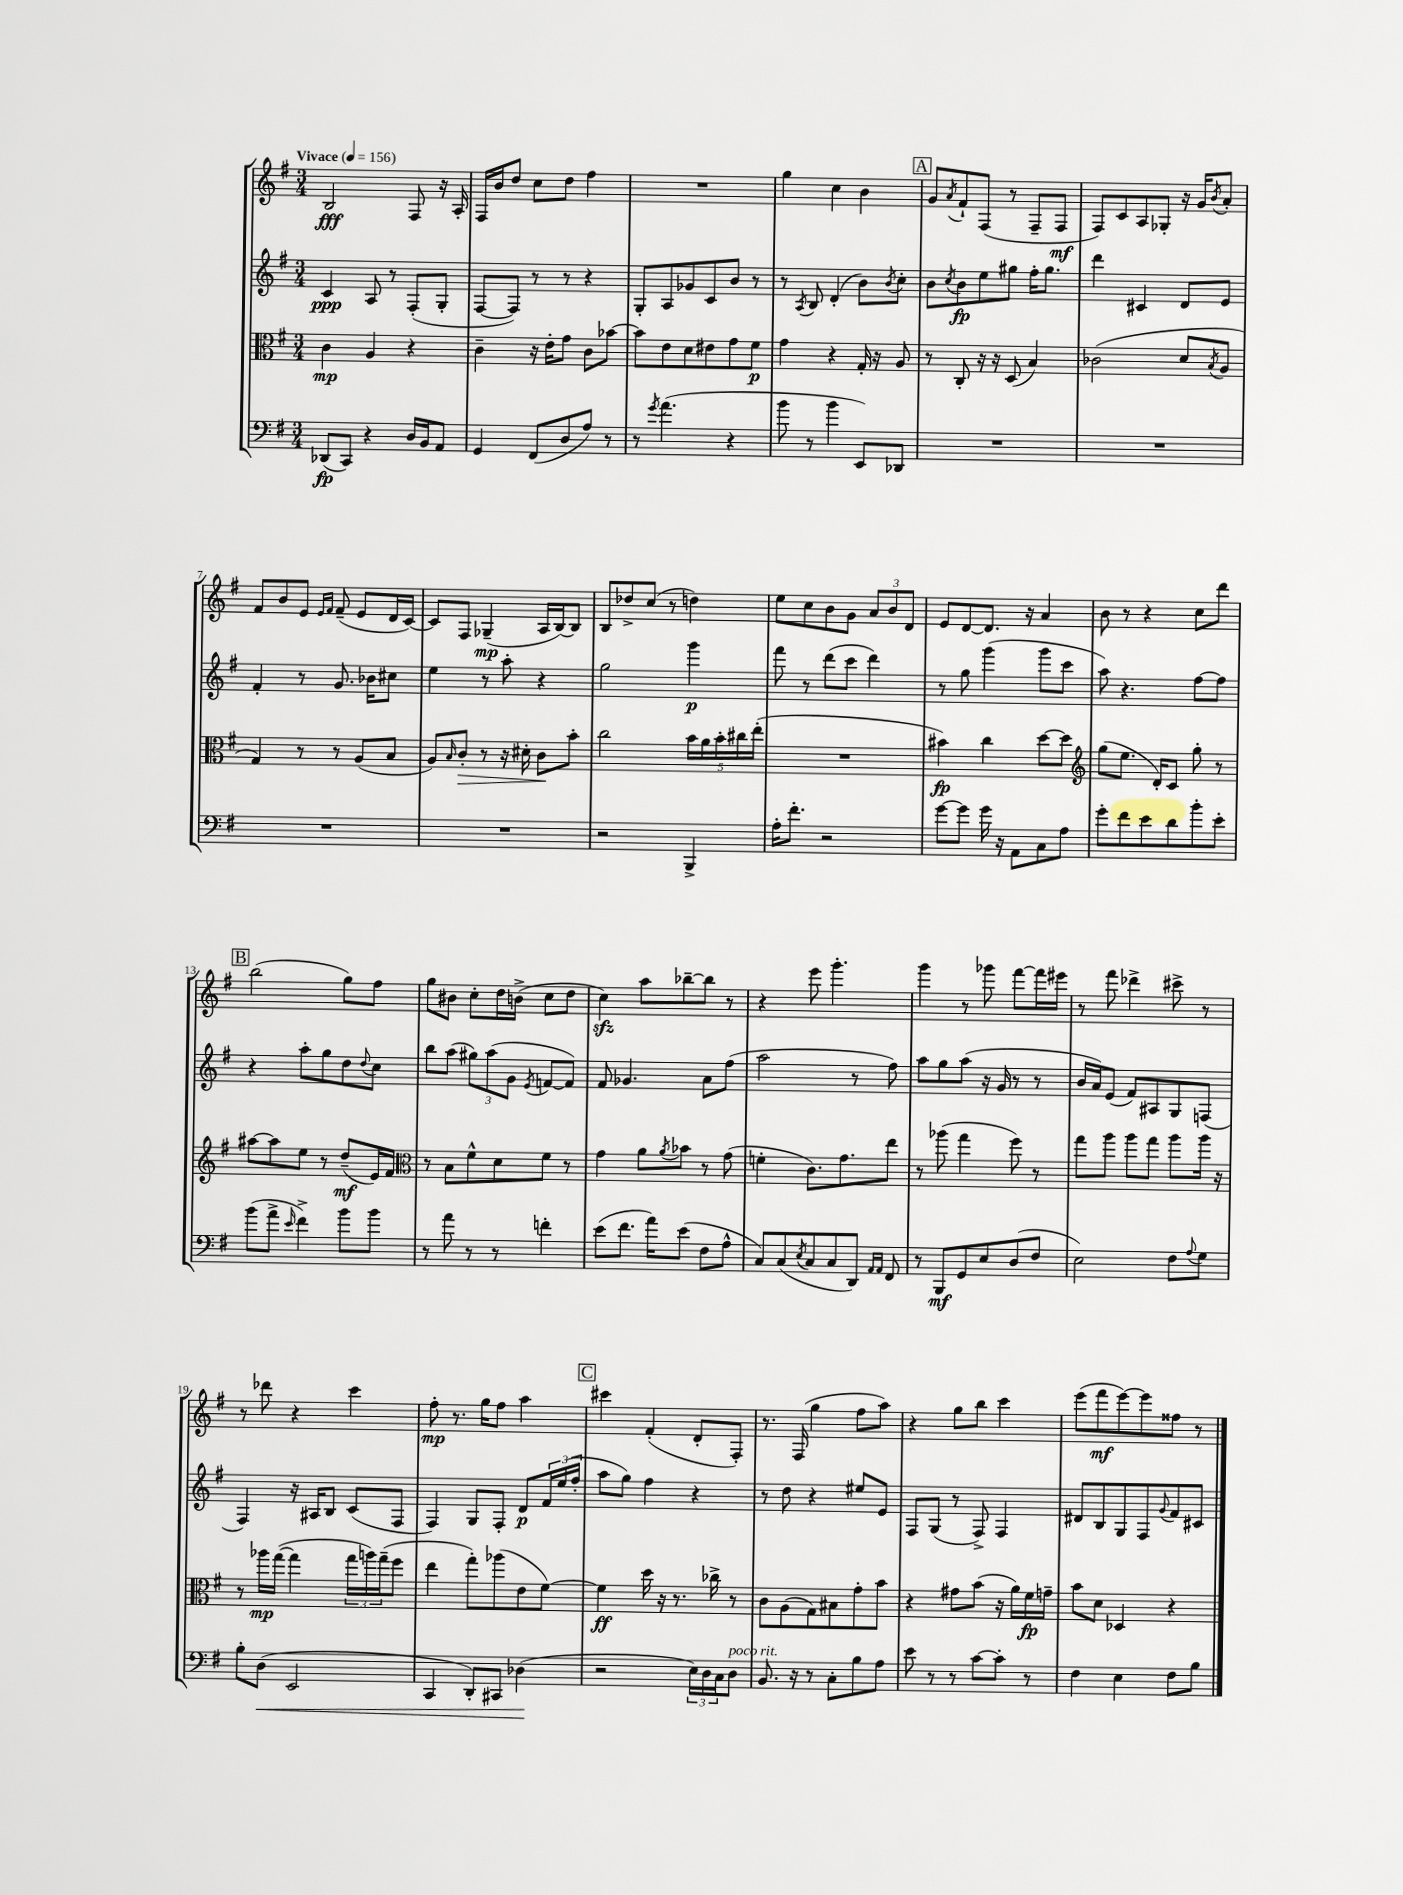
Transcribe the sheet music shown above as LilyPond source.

<<
\new StaffGroup <<
\new Staff = "s0" {
    \clef treble \key g \major \numericTimeSignature \time 3/4 \tempo "Vivace" 4 = 156
    b2\fff fis8 r16 a16-. |
    fis16 b'16 d''8 c''8 d''8 fis''4 |
    R2. |
    g''4 c''4 b'4 |
    \mark \markup { \box "A" } g'8 \acciaccatura { a'8 } fis'8-! fis8( r8 fis8-- fis8\mf |
    fis8) c'8 a8 ges8-. r16 g'16 \acciaccatura { b'8 } a'8-. |
    fis'8 b'8 e'8 \grace { e'16 fis'16 } fis'8--( e'8 d'16 c'16~) |
    c'8 fis8 ges4--\mp( a16 b16~) b8 |
    b8 des''8-> c''8( r8 d''4) |
    e''8 c''8 b'8 g'8 \tuplet 3/2 { a'8 b'8 d'8 } |
    e'8 d'8~ d'8. r16 a'4 |
    b'8 r8 r4 c''8 d'''8 |
    \mark \markup { \box "B" } b''2( g''8) fis''8 |
    g''8 bis'8 c''8-. d''16 b'16->( c''8 d''8 |
    c''4\sfz) a''8 bes''8~-- bes''8 r8 |
    r4 e'''8 g'''4.-. |
    g'''4 r8 ges'''8 fis'''8~ fis'''16 eis'''16 |
    r8 fis'''8 des'''4-> cis'''8-> r8 |
    r8 des'''8 r4 c'''4 |
    fis''8-.\mp r8. g''16 fis''8 a''4 |
    \mark \markup { \box "C" } cis'''4 fis'4-.( d'8-. fis8-.) |
    r8. fis16( g''4 fis''8 a''8) |
    r4 g''8 b''8 c'''4 |
    e'''8( fis'''8\mf e'''8~) e'''8 fisis''8 r8 \bar "|." |
}
\new Staff = "s1" {
    \clef treble \key g \major \numericTimeSignature \time 3/4
    c'4\ppp a8 r8 fis8-.( g8-. |
    fis8~ fis8) r8 r8 r4 |
    g8-. a8 ges'8 c'8 b'8 r8 |
    r8 \acciaccatura { a8 } b8 d'4-.( b'8) \acciaccatura { b'8 } c''8-. |
    \mark \markup { \box "A" } b'8 \acciaccatura { c''8 } b'8\fp e''8 gis''8 fis''16-. gis''8. |
    d'''4 cis'4 d'8 e'8 |
    fis'4-. r8 g'8. bes'16 cis''8 |
    e''4 r8 a''8-. r4 |
    g''2 g'''4\p |
    fis'''8 r8 d'''8( c'''8 d'''4) |
    r8 g''8 g'''4( g'''8 c'''8 |
    a''8) r4. fis''8~ fis''8 |
    \mark \markup { \box "B" } r4 a''8-. g''8 d''8 \appoggiatura { d''8 } c''8 |
    b''8 a''8( \tuplet 3/2 { gis''8) a''8( g'8 } \acciaccatura { e'8 } f'8~ f'8) |
    fis'8 ges'4. a'8 fis''8( |
    a''2 r8 fis''8) |
    a''8 g''8 a''8( r16 g'16 r8 r8 |
    b'16 a'16) e'8( fis'8) ais8 g8 f8( |
    fis4) r16 ais16 b8 c'8( fis8 |
    fis4) g8 fis8-. d'8\p \tuplet 3/2 { fis'16 e''16( fis''16-. } |
    \mark \markup { \box "C" } a''8 g''8) fis''4 r4 |
    r8 d''8 r4 eis''8 e'8 |
    fis8 g8( r8 fis8->) fis4 |
    dis'8 b8 g8 fis8 \appoggiatura { g'8 } fis'8 cis'8 \bar "|." |
}
\new Staff = "s2" {
    \clef alto \key g \major \numericTimeSignature \time 3/4
    c'4\mp a4 r4 |
    c'4-- r16 e'16-. g'8 c'8 bes'8~ |
    bes'8 e'8 d'8 eis'8 g'8 fis'8\p |
    g'4 r4 g16-. r16 a8 |
    \mark \markup { \box "A" } r8 c8-. r16 r16 d8( b4) |
    ces'2( d'8 \acciaccatura { b8 } a8 |
    g4) r8 r8 a8( b8 |
    a8) \grace { b16 } c'8-.\> r8 r16 dis'16-. c'8\! b'8-. |
    c''2 \tuplet 5/4 { b'16 a'16 b'16-. cis''16 e''16-.( } |
    R2. |
    bis'4\fp) c''4 d''8~ d''8 |
    \clef treble g''8( e''8. d'16-.) c'8 g''8-. r8 |
    \mark \markup { \box "B" } ais''8~ ais''8 e''8 r8 d''8--\mf( e'16) fis'16 |
    \clef alto r8 b8 fis'8-^ d'8 fis'8 r8 |
    g'4 a'8 \acciaccatura { a'8 } bes'8 r8 g'8( |
    f'4-. c'8.) g'8. e''8 |
    r8 aes''8( g''4 fis''8) r8 |
    g''8 a''8 a''8 g''8 a''8 a''16 r16 |
    r8 aes''16\mp g''16~( g''4 \tuplet 3/2 { g''16 a''16) g''16--( } fis''8 |
    e''4 g''8-.) aes''8( e'8 fis'8~) |
    \mark \markup { \box "C" } fis'4\ff d''16 r16 r8. ces''16-> r8 |
    c'8 a8( g8) bis8 g'8-. b'8 |
    r4 gis'8 b'8( r16 a'16) fis'16\fp g'16-- |
    b'8 d'8 des4 r4 \bar "|." |
}
\new Staff = "s3" {
    \clef bass \key g \major \numericTimeSignature \time 3/4
    des,8\fp( c,8) r4 d16 b,16 a,8 |
    g,4 fis,8( d8 a8) r8 |
    r8 \acciaccatura { g'8 } a'4.( r4 |
    b'8 r8 b'4 e,8) des,8 |
    \mark \markup { \box "A" } R2. |
    R2. |
    R2. |
    R2. |
    r2 b,,4-> |
    a16-. fis'8.-. r2 |
    g'8~ g'8 g'16 r16 a,8 c8 a8 |
    g'8-. fis'8 e'8 d'8 b'8-. e'8-. |
    \mark \markup { \box "B" } b'8( a'8-> \grace { e'16 } fis'4->) b'8 b'8 |
    r8 a'8 r8 r8 f'4-. |
    e'8( fis'8. a'16) e'8( fis8 a8-^ |
    c8) c8( \acciaccatura { e8 } c8 c8 d,8) \grace { a,16 a,16 } fis,8 |
    r8 b,,8\mf g,8 e8 d8( fis8 |
    e2) fis8 \appoggiatura { a8 } g8 |
    b8-. d8\<( e,2 |
    c,4 d,8-.) cis,8 des4\!( |
    \mark \markup { \box "C" } r2 \tuplet 3/2 { e16) d16 c16 } d8^\markup { \italic "poco rit." } |
    b,8. r16 r8 c8-. b8 a8 |
    e'8 r8 r8 c'8~ c'8-. r8 |
    fis4 e4 fis8 b8 \bar "|." |
}
>>
>>
